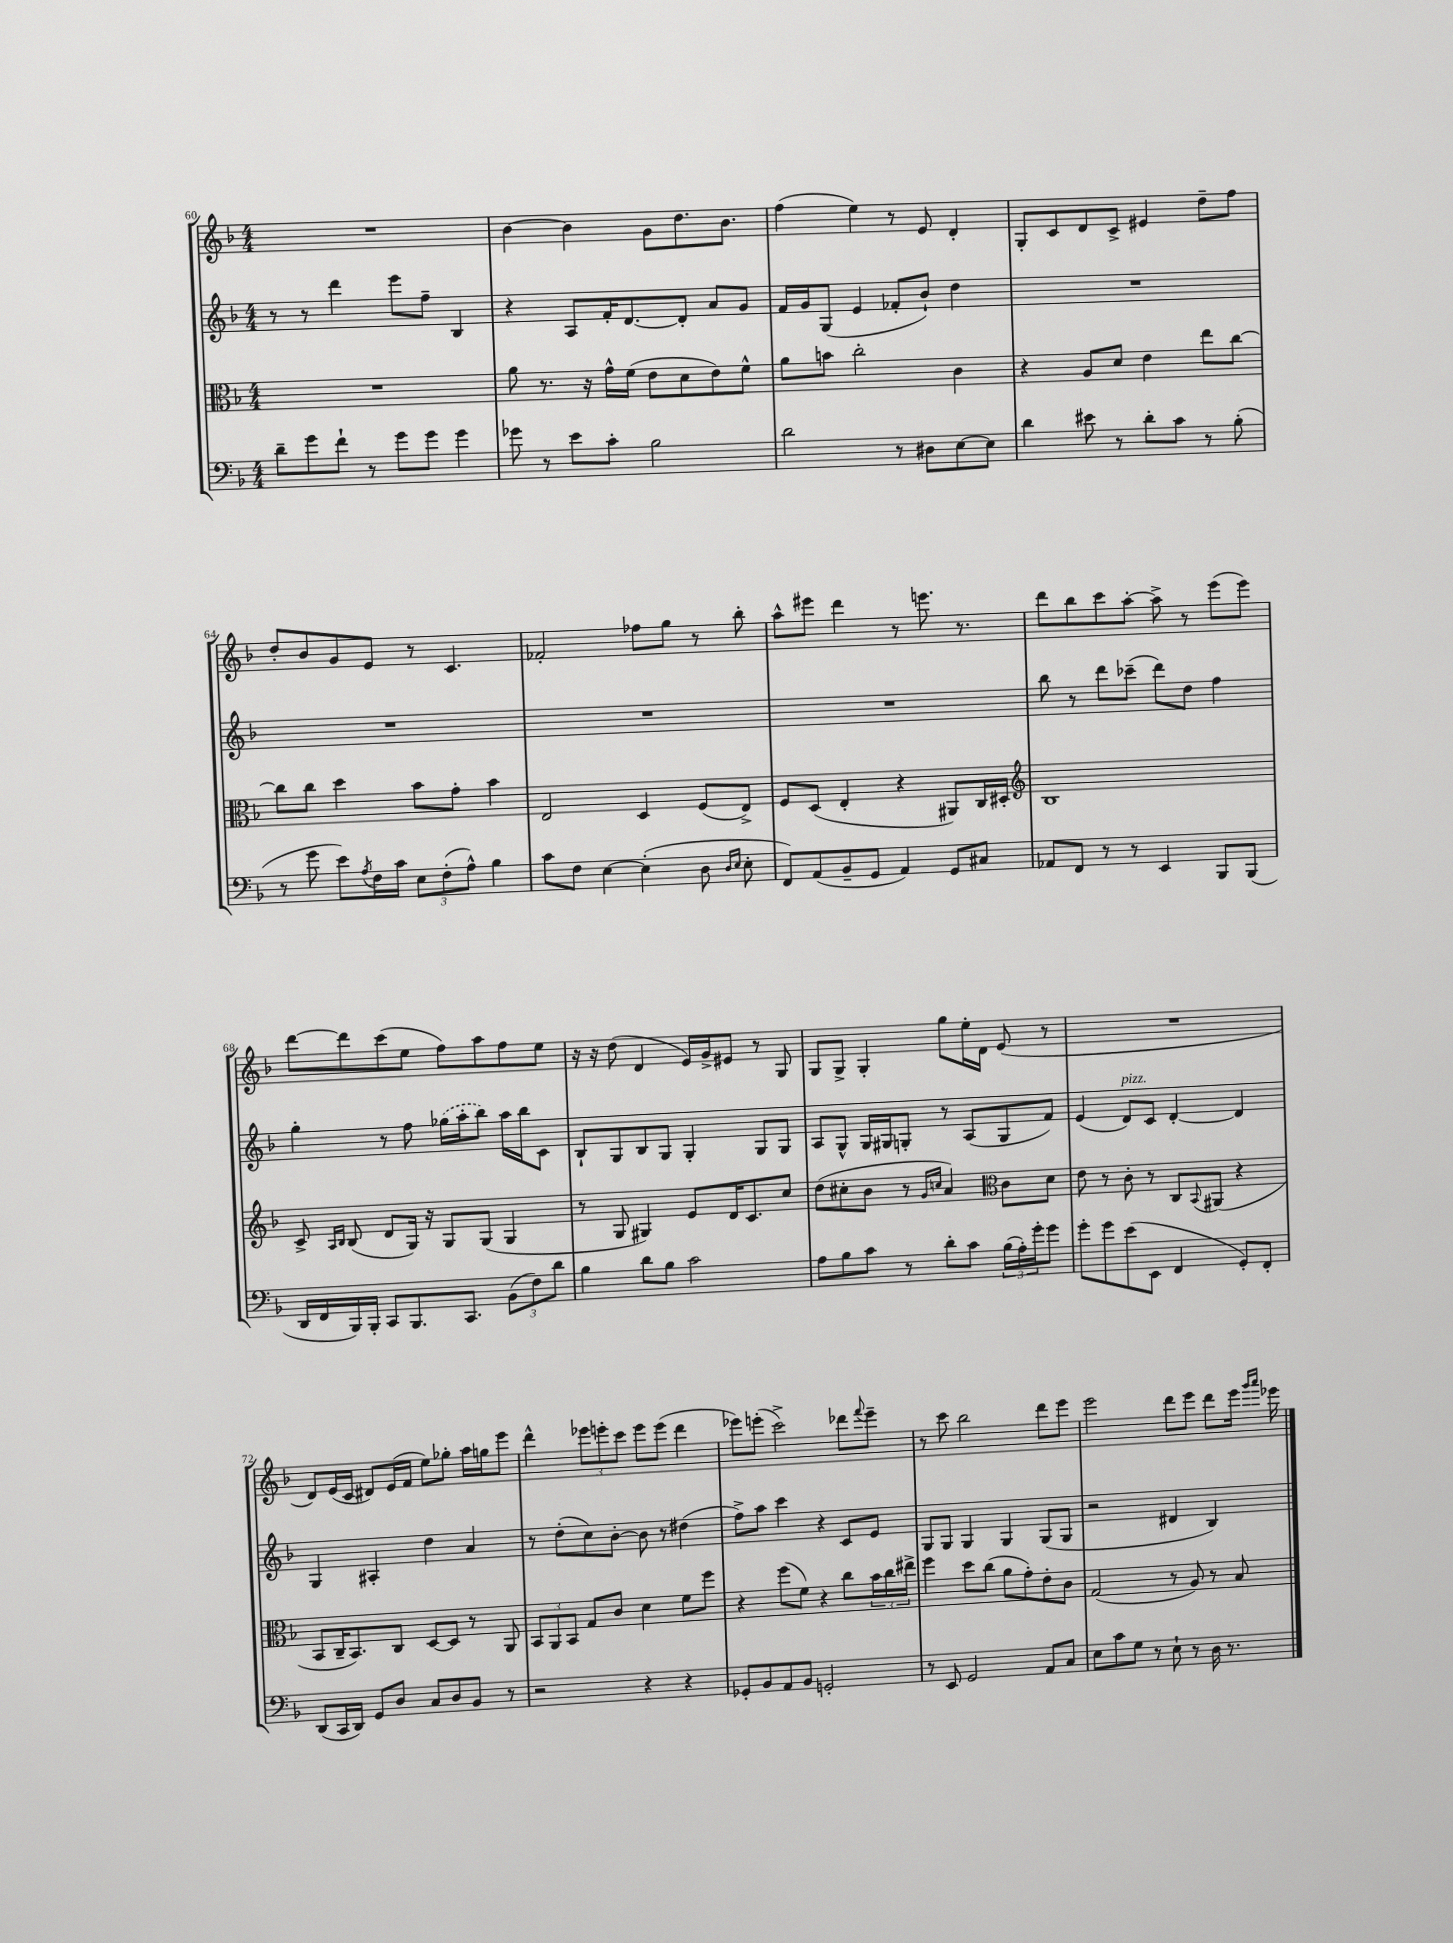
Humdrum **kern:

**kern	**kern	**kern	**kern
*staff4	*staff3	*staff2	*staff1
*clefF4	*clefC3	*clefG2	*clefG2
*k[b-]	*k[b-]	*k[b-]	*k[b-]
*M4/4	*M4/4	*M4/4	*M4/4
8d~\L	1r	8r	1r
8g\	.	8r	.
8f`\J	.	4ddd\	.
8r	.	.	.
8g\L	.	8eee\L	.
8g\J	.	8ff~\J	.
4g\	.	4B-/	.
=	=	=	=
8g-\	8a\	4r	[4b-\
8r	8.r	.	.
8e\L	.	8A/L	4b-\]
.	16r	.	.
8c'\J	16g^^\LL	16f'/K	.
.	(16f\JJ	[8.d/	.
2B-\	8e\L	.	8g\L
.	8d\	8d'/]J	8.dd\
.	8e\)	8a/L	.
.	.	.	8.b-\J
.	8f^^\J	8g/J	.
=	=	=	=
2d\	8a\L	16f/LL	(4ff\
.	.	16g/J	.
.	8b\J	(8G/J	.
.	2cc'\	4e/	4ee\)
8r	.	8f-'/L	8r
8D#\L	.	8b-`/J)	8e/
[8E\	4c\	4dd\	4d'/
8E\]J	.	.	.
=	=	=	=
4d\	4r	1r	8G'/L
.	.	.	8c/
8e#\	8A/L	.	8d/
8r	8d/J	.	8c^/J
8d'\L	4e\	.	4e#/
8c\J	.	.	.
8r	8ee\L	.	8dd~\L
(8B-'\	[8cc\J	.	8ff\J
=	=	=	=
8r	8cc\]L	1r	8dd'/L
8g\	8cc\J	.	8b-/
8e\L)	4dd\	.	8g/
8qA/	.	.	.
16F\L	.	.	8e/J
16c\JJ	.	.	.
12E\L	8b-\L	.	8r
(12F'\	.	.	.
.	8g'\J	.	4.c/
12A^^\J)	.	.	.
4B-\	4b-\	.	.
=	=	=	=
8c\L	2E/	1r	2f-'/
8F\J	.	.	.
[4E\	.	.	.
(4E'\]	4D/	.	8ff-\L
.	.	.	8gg\J
8D\	(8F/L	.	8r
16qqD/LL	.	.	.
16qqE/JJ	.	.	.
8E'\	8E^/J)	.	8bb-'\
=	=	=	=
8FF/L)	8F/L	1r	8aa^^\L
(8AA/	(8D/J	.	8eee#\J
8BB-~/	4E'/	.	4ddd\
8GG/J	.	.	.
4AA/)	4r	.	8r
.	.	.	8.eee\
8GG/L	8AA#/L)	.	.
.	.	.	8.r
8C#/J	16C/L	.	.
.	16D#'/JJ	.	.
=	=	=	=
*	*clefG2	*	*
8AA-/L	1B-	8bb-\	8ddd\L
8FF/J	.	8r	8bb-\
8r	.	8ddd\L	8ccc\
8r	.	(8ccc-~\J	[8aa'\J
4EE/	.	8ddd\L)	8aa^\]
.	.	8dd\J	8r
8BBB-/L	.	4ff\	(8eee\L
(8BBB-/J	.	.	8eee\J)
=	=	=	=
16DD/LL	8c^/	4gg'\	[8ddd\L
16FF/	.	.	.
.	16qqA/LL	.	.
.	16qqB-/JJ	.	.
16BBB-/)	(8B-/	.	8ddd\]
16BBB-'/JJ	.	.	.
8CC/L	8d/L	8r	(8ccc\
8.BBB-/	16G/Jk)	8ff\	8ee\J
.	16r	.	.
.	8G/L	(16gg-\LL	8ff\L)
8.CC/J	.	16aa'\J	.
.	(8G/J	8bb-\J)	8aa\
(12BB-\L	4G/	16aa\LL	8ff\
.	.	16bb-\J	.
12F\)	.	.	.
.	.	8c\J	8ee\J
12d\J	.	.	.
=	=	=	=
4B-\	8r	8B-`/L	16r
.	.	.	16r
.	8G/	8G/	(8dd\
8d\L	4G#/)	8B-/	4d/
8B-\J	.	8G/J	.
2c\	8e/L	4G'/	16e/LL)
.	.	.	16g^/J
.	16d/K	.	8e#/J
.	8.c/	.	.
.	.	8G/L	8r
.	8cc/J	8G/J	8G/
=	=	=	=
8A\L	(8dd\L	8A/L	8G/L
8B-\	8cc#'\	8G^^/J	8G^/J
8c\J	8b-\J	16G/LL	4G'/
.	.	16G#/J	.
8r	8r	8G'/J	.
.	16qqg/LL	.	.
.	16qqcc/JJ	.	.
8d'\L	4a/)	8r	8gg\L
8c\J	.	(8A/L	16ee'\L
.	.	.	16d\JJ
*	*clefC3	*	*
(24B-\LL	8c\L	8G/	(8e/
24A'\)	.	.	.
24g'\J	.	.	.
8g\J	8d\J	8f/J)	8r
=	=	=	=
8g'\L	8e\	(4e/	1r
8g\	8r	.	.
(8e\	8c'\	8d/L)	.
8EE\J	8r	8c/J	.
4FF/	8C/L	[4d'/	.
.	8qqBB-/	.	.
.	(8AA#/J	.	.
8GG'/L)	4r	4d/]	.
8FF'/J	.	.	.
=	=	=	=
(8DD/L	8BB-/L	4G/	8d/L)
16CC/L	16C~/K	.	(16e/L
16DD/JJ)	8.BB-/)	.	16c/JJ
8GG/L	.	4A#'/	8d#/L)
8D/J	8C/J	.	(16e/L
.	.	.	16f/JJ
8C/L	[8D/L	4dd\	8ee\L)
8D/	8D/]J	.	8gg-'\J
8BB-/J	8r	4a/	16aa\LL
.	.	.	16gg\J
8r	8AA/	.	8eee\J
=	=	=	=
2r	12BB-/L	8r	4ddd^^\
.	12AA/	.	.
.	.	(8dd'\L	.
.	12BB-/J	.	.
.	8G/L	8cc\)	12eee-\L
.	.	.	12eee'\
.	8c/J	[8b-'\J	.
.	.	.	12ccc\J
4r	4d\	8b-\]	8eee\L
.	.	8r	(8eee\J
4r	8f\L	(4dd#\	4ddd\
.	8ff\J	.	.
=	=	=	=
8GG-'/L	4r	8ff^\L)	8eee-\L)
8BB-/	.	8aa\J	(8eee'\J
8AA/	(8ff\L	4ccc\	2ccc^\)
8BB-/J	8f\J)	.	.
2GG'/	4r	4r	.
.	8cc\L	8c/L	8ddd-\L
.	.	.	8qqfff/
.	24b-\L	8e/J	8eee~\J
.	24cc\	.	.
.	24ee#^\JJ	.	.
=	=	=	=
8r	4ff\	8G/L	8r
8EE/	.	8G/J	8ccc\
2GG/	8dd\L	4G/	2bb-\
.	(8cc\J	.	.
.	8a\L	4G/	.
.	8g'\)	.	.
8AA/L	8e'\	(8G/L	8ddd\L
8C/J	8c\J	8G/J	8eee\J
=	=	=	=
8E\L	(2G/	2r	2eee\
8c\	.	.	.
8G\J	.	.	.
8r	.	.	.
8E`\	8r	4d#/	8ddd\L
8r	8A/)	.	8eee\J
16D\	8r	4B-/)	8ddd\L
8.r	.	.	.
.	8B-/	.	16eee\Jk
.	.	.	16qqggg/LL
.	.	.	16qqaaa/JJ
.	.	.	16eee-\
==	==	==	==
*-	*-	*-	*-
